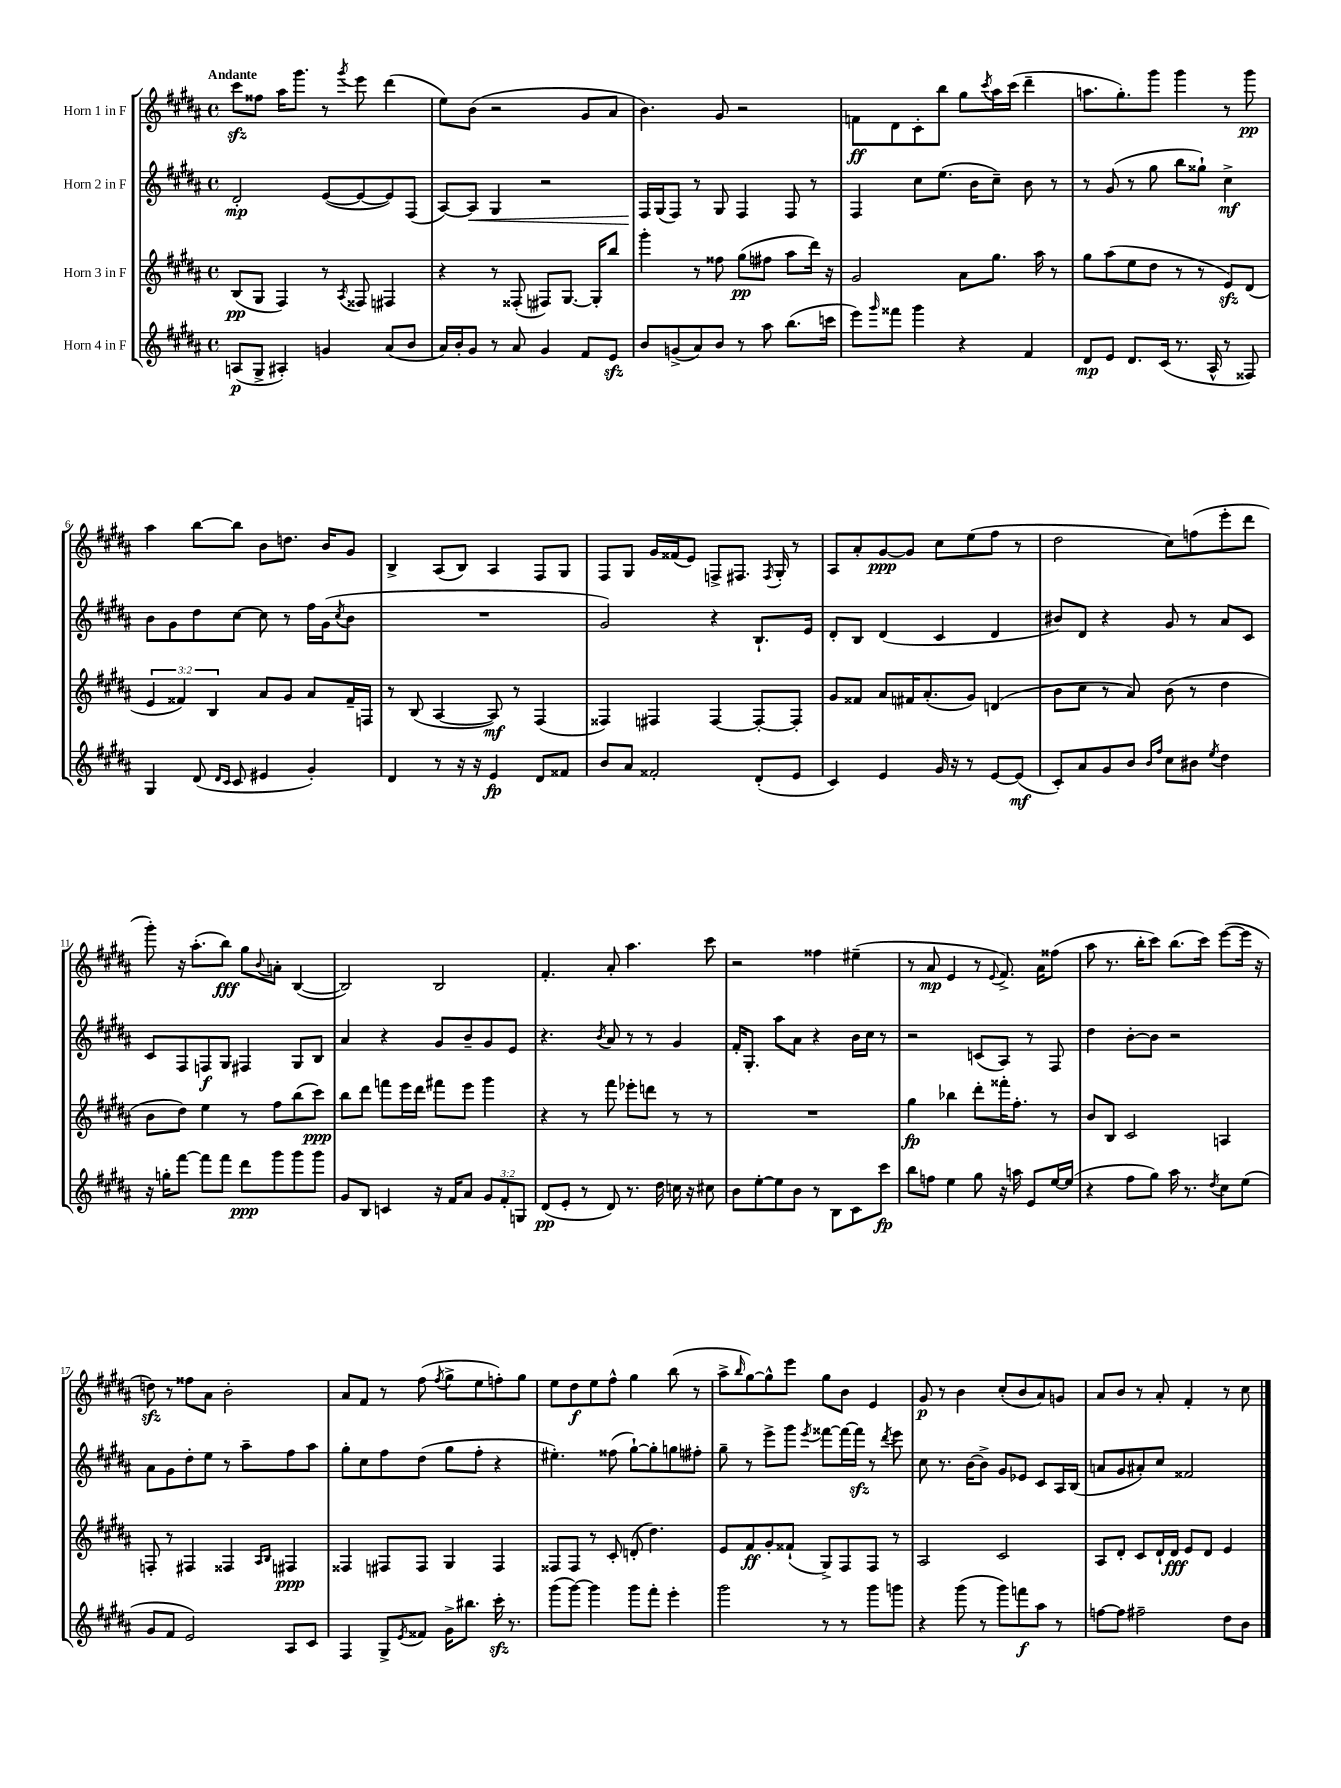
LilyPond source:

<<
\new StaffGroup <<
\new Staff = "s0" \with { instrumentName = "Horn 1 in F" } {
    \clef treble \key b \major \defaultTimeSignature \time 4/4 \tempo "Andante"
    cis'''8\sfz fisis''8 ais''16 gis'''8. r8 \acciaccatura { gis'''8 } e'''8 dis'''4( |
    e''8) b'8( r2 gis'8 ais'8 |
    b'4.) gis'8 r2 |
    f'8\ff dis'8 cis'8-. b''8 gis''8 \acciaccatura { cis'''8 } ais''16 cis'''16( dis'''4-- |
    a''8. gis''8.-.) gis'''8 gis'''4 r8 gis'''8\pp |
    ais''4 b''8~ b''8 b'8 d''8. b'16 gis'8 |
    b4-> ais8( b8) ais4 fis8 gis8 |
    fis8 gis8 gis'16 fisis'16( e'8) f8-> fis8. \acciaccatura { fis8 } gis16-. r8 |
    ais8 ais'8-. gis'8~\ppp gis'8 cis''8 e''8( fis''8 r8 |
    dis''2 cis''8) f''8( e'''8-. dis'''8 |
    gis'''8-.) r16 ais''8.-.( b''8\fff) gis''8 \appoggiatura { b'8 } a'8-. b4~( |
    b2) b2 |
    fis'4.-. ais'8-. ais''4. cis'''8 |
    r2 fisis''4 eis''4--( |
    r8 ais'8\mp e'4 r8 \appoggiatura { e'8 } fis'8.->) ais'16 fisis''8( |
    ais''8 r8. b''16-. cis'''8) b''8.( cis'''16) e'''8~( e'''16 r16 |
    d''8\sfz) r8 fisis''8 ais'8 b'2-. |
    ais'8 fis'8 r8 fis''8( \acciaccatura { fis''8 } gis''8-> e''8 f''8-.) gis''8 |
    e''8 dis''8\f e''8 fis''8-^ gis''4 b''8( r8 |
    ais''8-> \grace { b''16 } gis''8~) gis''8-^ e'''8 gis''8 b'8 e'4 |
    gis'8\p r8 b'4 cis''8-.( b'8 ais'8) g'8 |
    ais'8 b'8 r8 ais'8-. fis'4-. r8 cis''8 \bar "|." |
}
\new Staff = "s1" \with { instrumentName = "Horn 2 in F" } {
    \clef treble \key b \major \defaultTimeSignature \time 4/4
    dis'2-.\mp e'8~( e'8~ e'8) fis8( |
    ais8~) ais8\< gis4 r2 |
    fis16\! gis16( fis8) r8 gis8 fis4 fis8 r8 |
    fis4 cis''8 e''8.( b'16 cis''8--) b'8 r8 |
    r8 gis'8( r8 gis''8 b''8 gisis''8-!) cis''4->\mf |
    b'8 gis'8 dis''8 cis''8~ cis''8 r8 fis''16 gis'16( \acciaccatura { cis''8 } b'8 |
    R1 |
    gis'2) r4 b8.-! e'16 |
    dis'8-. b8 dis'4( cis'4 dis'4 |
    bis'8) dis'8 r4 gis'8 r8 ais'8 cis'8 |
    cis'8 fis8 f8\f gis8 fis4 gis8 b8 |
    ais'4 r4 gis'8 b'8-- gis'8 e'8 |
    r4. \acciaccatura { b'8 } ais'8 r8 r8 gis'4 |
    fis'16-. gis8.-. ais''8 ais'8 r4 b'16 cis''16 r8 |
    r2 c'8( ais8) r8 fis8 |
    dis''4 b'8~-. b'8 r2 |
    ais'8 gis'8 dis''8-. e''8 r8 ais''8-- fis''8 ais''8 |
    gis''8-. cis''8 fis''8 dis''8( gis''8 fis''8-. r4 |
    eis''4.-.) fisis''8( gis''8~-!) gis''8-. g''8 fis''8-. |
    gis''8-- r8 e'''8-> gis'''8 \acciaccatura { e'''8 } fisis'''8~ fisis'''16~ fisis'''16\sfz r8 \acciaccatura { dis'''8 } e'''8 |
    cis''8 r8. b'16~ b'8-> gis'8 ees'8 cis'8 ais16 b16( |
    a'8 gis'8 ais'8-.) cis''8 fisis'2 \bar "|." |
}
\new Staff = "s2" \with { instrumentName = "Horn 3 in F" } {
    \clef treble \key b \major \defaultTimeSignature \time 4/4 \override Staff.TupletNumber.text = #tuplet-number::calc-fraction-text
    b8\pp( gis8 fis4) r8 \acciaccatura { ais8 } fisis8 fis4 |
    r4 r8 fisis8-.( fis8) gis8.~ gis16-. b''8 |
    gis'''4-. r8 fisis''8 gis''8\pp( fis''8 ais''8 dis'''16) r16 |
    gis'2 ais'8 gis''8. ais''16 r8 |
    gis''8 ais''8( e''8 dis''8 r8 r8 e'8\sfz) dis'8( |
    \tuplet 3/2 { e'4 fisis'4) b4 } ais'8 gis'8 ais'8 fisis'16-- f16 |
    r8 b8( ais4~ ais8\mf) r8 fis4( |
    fisis4) fis4 fis4~ fis8~-. fis8-. |
    gis'8 fisis'8 ais'8 fis'16 ais'8.-.( gis'8) d'4( |
    b'8 cis''8 r8 ais'8) b'8( r8 dis''4 |
    b'8 dis''8) e''4 r8 fis''8 b''8( cis'''8\ppp) |
    b''8 dis'''8 f'''8 e'''16 dis'''16 fis'''8 e'''8 gis'''4 |
    r4 r8 fis'''8 ees'''8-. d'''8 r8 r8 |
    R1 |
    gis''4\fp bes''4 dis'''8-. fisis'''16-. fis''8.-. r8 |
    b'8 b8 cis'2 a4 |
    f8-. r8 fis4 fisis4 \grace { ais16 b16 } fis4\ppp |
    fisis4 fis8 fis8 gis4 fis4 |
    fisis8 fisis8 r8 cis'8-. d'8-.( dis''4.) |
    e'8 fis'8\ff gis'8-. fisis'8-!( gis8->) fis8 fis8 r8 |
    ais2 cis'2 |
    ais8 dis'8-. cis'8 dis'16-! dis'16\fff e'8 dis'8 e'4 \bar "|." |
}
\new Staff = "s3" \with { instrumentName = "Horn 4 in F" } {
    \clef treble \key b \major \defaultTimeSignature \time 4/4 \override Staff.TupletNumber.text = #tuplet-number::calc-fraction-text
    a8\p( gis8-> ais4-.) g'4 ais'8( b'8 |
    ais'16) b'16-. gis'8 r8 ais'8 gis'4 fis'8 e'8\sfz |
    b'8 g'8->( ais'8) b'8 r8 ais''8 b''8.( c'''16 |
    e'''8) \grace { gis'''16 } fisis'''8 gis'''4 r4 fis'4 |
    dis'8\mp e'8 dis'8. cis'16( r8. ais16-^ r8 fisis8) |
    gis4 dis'8( \grace { dis'16 cis'16 } cis'8 eis'4 gis'4-.) |
    dis'4 r8 r16 r16 e'4\fp dis'8 fisis'8 |
    b'8 ais'8 fisis'2-. dis'8-.( e'8 |
    cis'4) e'4 gis'16 r16 r8 e'8~ e'8\mf( |
    cis'8-.) ais'8 gis'8 b'8 \grace { b'16 fis''16 } cis''8 bis'8 \acciaccatura { e''8 } dis''4 |
    r16 g''16-. fis'''8~ fis'''8 fis'''8 dis'''8\ppp gis'''8 gis'''8 gis'''8 |
    gis'8 b8 c'4 r16 fis'16 ais'8 \tuplet 3/2 { gis'8 fis'8-. g8 } |
    dis'8\pp( e'8-. r8 dis'8) r8. dis''16 c''16 r16 cis''8 |
    b'8 e''8~-. e''8 b'8 r8 b8 cis'8 cis'''8\fp |
    b''8 f''8 e''4 gis''8 r16 a''16 e'8 e''16~ e''16( |
    r4 fis''8 gis''8) ais''16 r8. \acciaccatura { dis''8 } cis''8 e''8( |
    gis'8 fis'8 e'2) ais8 cis'8 |
    fis4 gis8-> \acciaccatura { e'8 } fisis'8 gis'16-> bis''8. cis'''16-.\sfz r8. |
    gis'''8( gis'''8~) gis'''4 gis'''8 fis'''8-. e'''4-. |
    gis'''2 r8 r8 gis'''8 g'''8 |
    r4 gis'''8( r8 gis'''8) f'''8\f ais''8 r8 |
    f''8~ f''8 fis''2-- dis''8 b'8 \bar "|." |
}
>>
>>
